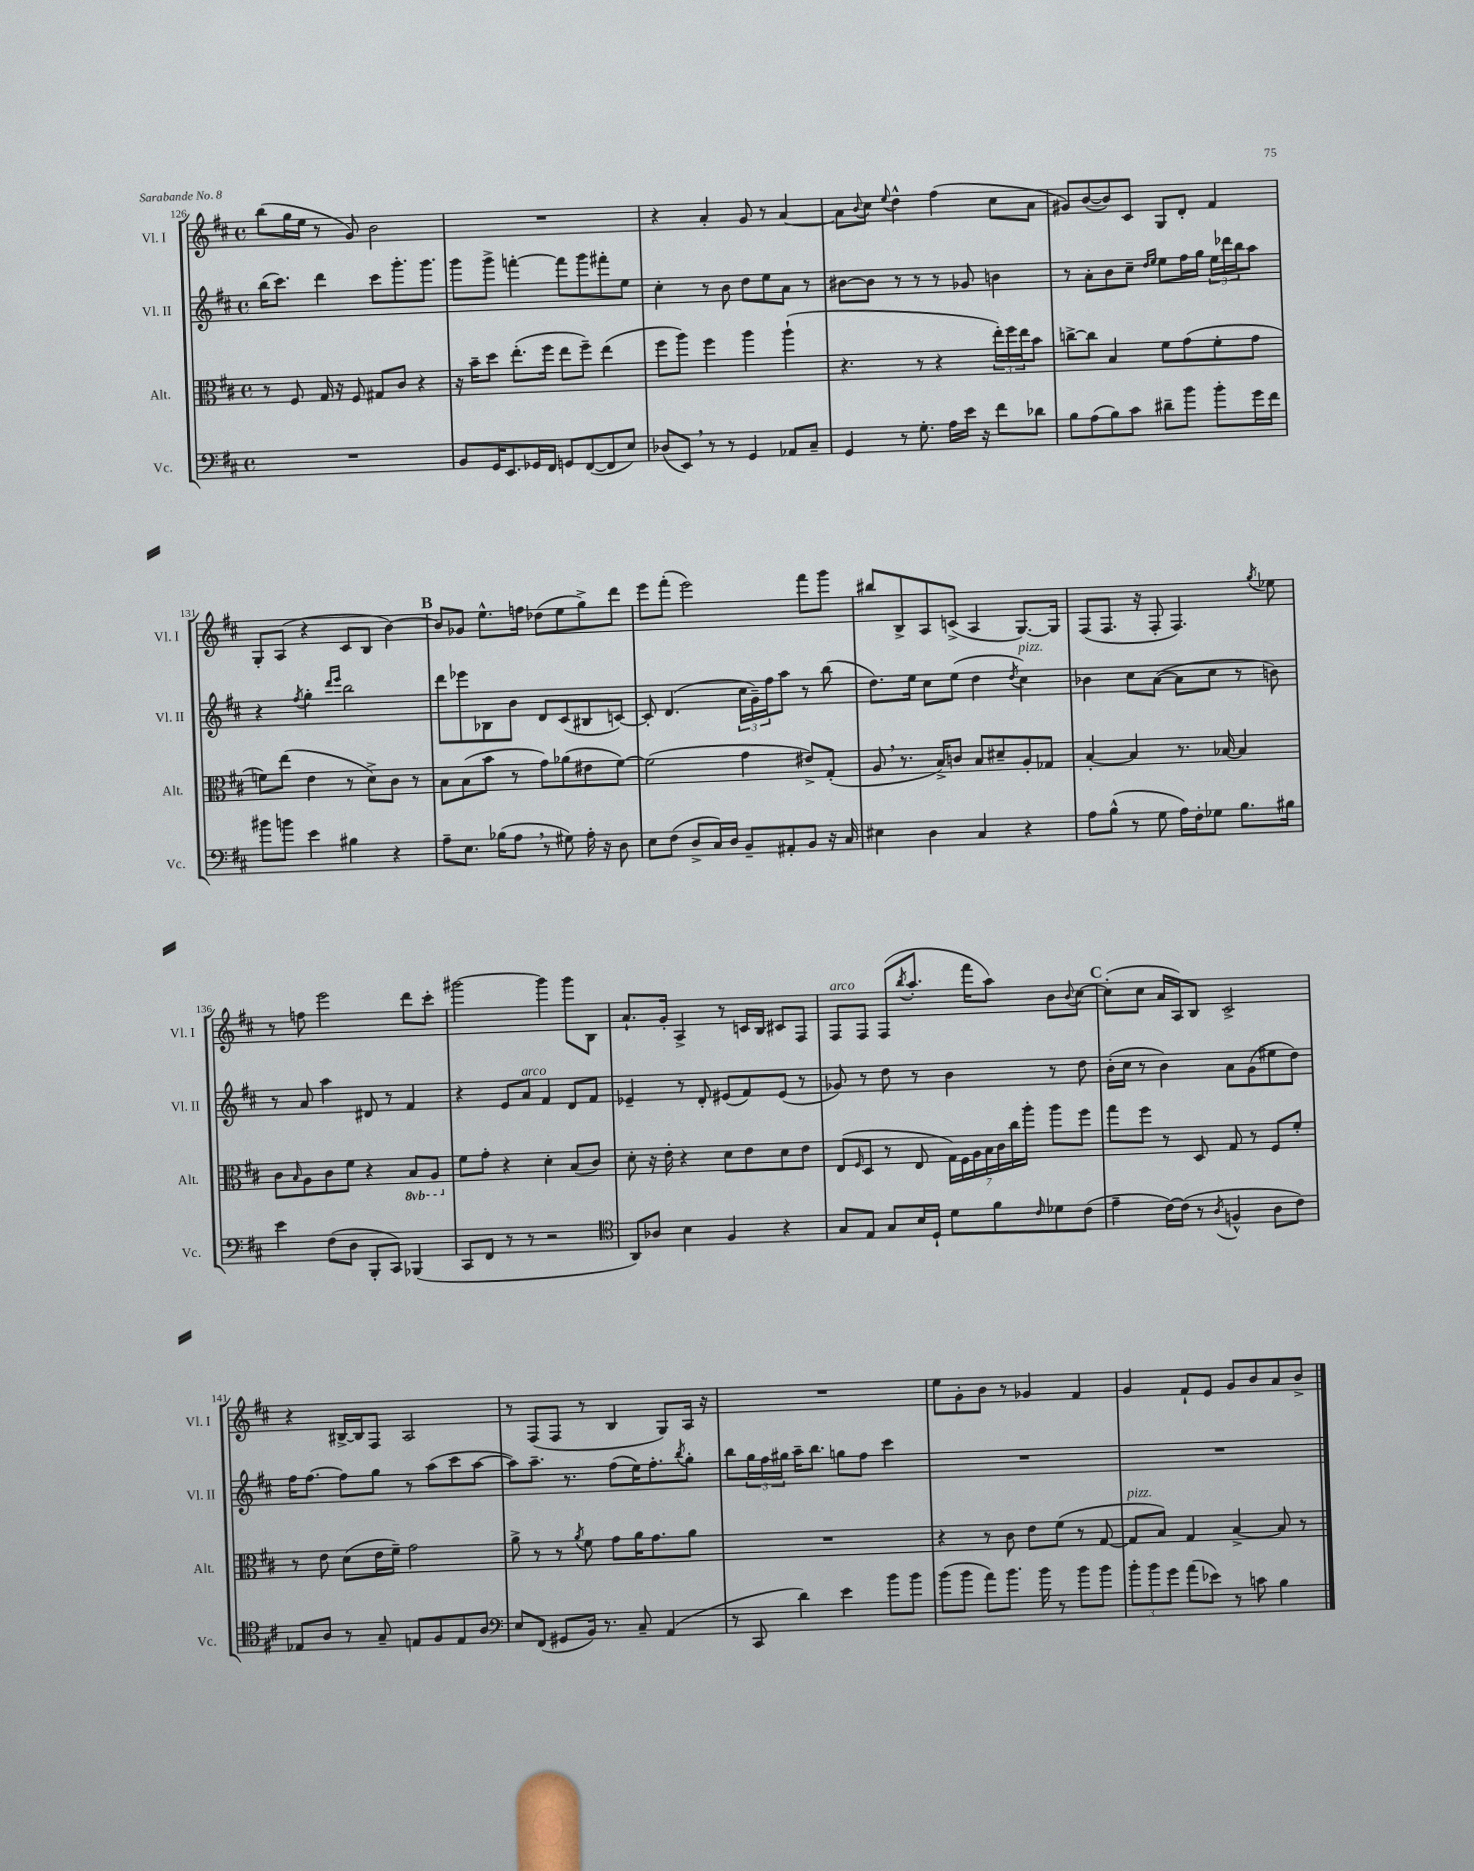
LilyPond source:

<<
\new StaffGroup <<
\new Staff = "s0" \with { instrumentName = "Vl. I" shortInstrumentName = "Vl. I" } {
    \clef treble \key d \major \defaultTimeSignature \time 4/4
    b''8( g''16 e''16 r8 g'8) b'2 |
    R1 |
    r4 a'4-. g'8 r8 a'4~ |
    a'8 \appoggiatura { b'8 } cis''8 \appoggiatura { e''8 } d''4-^ fis''4( cis''8 a'8 |
    gis'8) b'8~( b'8) cis'8 g8 d'8-. fis'4 |
    g8-. a8( r4 cis'8 b8 b'4~) |
    \mark \markup { \bold "B" } b'8 ges'8 e''8.-^ f''16 des''8( e''8 g''8->) d'''8 |
    e'''8 fis'''8-.( e'''2) fis'''8 g'''8 |
    bis''8 b8-> a8 c'8->( a4 g8.~) g16 |
    fis8( fis8. r16 fis8-. fis4.) \acciaccatura { g''8 } ees''8 |
    r8 f''8 e'''2 d'''8 cis'''8-. |
    gis'''2~ gis'''4 gis'''8 b8 |
    a'8.-! g'16-. a4-> r8 c'16 b16 cis'8 fis8 |
    fis8^\markup { \italic "arco" } fis8 fis8( \acciaccatura { b''8 } a''8.-. fis'''16 a''8) b'8 \appoggiatura { b'8 } cis''8~ |
    \mark \markup { \bold "C" } cis''8-.( cis''8 a'16 a16) b8 cis'2-> |
    r4 bis16~-> bis16 fis8 a2 |
    r8 fis8( fis8 r8 b4 g8) a16 r16 |
    R1 |
    e''8 g'8-. b'8 r8 ges'4 fis'4 |
    g'4 fis'8-! e'8 g'8 b'8 a'8 b'8-> \bar "|." |
}
\new Staff = "s1" \with { instrumentName = "Vl. II" shortInstrumentName = "Vl. II" } {
    \clef treble \key d \major \defaultTimeSignature \time 4/4
    b''16( cis'''8.) d'''4 cis'''8 g'''8.-. g'''8. |
    g'''8 g'''8-> f'''4~-. f'''8 g'''8 fis'''8-. e''8 |
    cis''4-. r8 b'8 d''8 e''8 a'8 r8 |
    bis'8~ bis'8 r8 r8 r8 ges'8 b'4 |
    r8 a'8-. b'8 cis''8-- \grace { d''16 e''16 } e''8 fis''16 g''16 \tuplet 3/2 { e''16 des'''16 b''16 } a''8 |
    r4 \acciaccatura { fis''8 } g''4-. \grace { d'''16 e'''16 } b''2 |
    \mark \markup { \bold "B" } d'''8 ees'''8 bes8 b'8 d'8 cis'8( bis8 c'8~) |
    c'8-. d'4.( \tuplet 3/2 { cis''16 g'16--) fis''16 } a''8 r8 b''8( |
    d''8.) e''16 cis''8 e''8( d''4 \acciaccatura { d''8 } cis''4^\markup { \italic "pizz." }) |
    bes'4 cis''8 a'8~( a'8 cis''8 r8 b'8) |
    r8 a'8 a''4 dis'8 r8 fis'4 |
    r4 e'8 a'8^\markup { \italic "arco" } fis'4 d'8 fis'8 |
    ees'4-- r8 d'8-. eis'8( fis'8) eis'8( r8 |
    ges'8) r8 d''8 r8 b'4 r8 d''8 |
    \mark \markup { \bold "C" } b'16-.( cis''16 r8 b'4) a'8 g'8( eis''8 d''8) |
    fis''16 fis''8.~ fis''8 g''8 r8 a''8( cis'''8 a''8~ |
    a''8) a''8.-- r8. fis''8( e''16) fis''8.-. \acciaccatura { b''8 } g''8-. |
    b''8 \tuplet 3/2 { g''16 fis''16 gis''16 } a''16-- b''8. g''8 fis''8 cis'''4 |
    R1 |
    R1 \bar "|." |
}
\new Staff = "s2" \with { instrumentName = "Alt." shortInstrumentName = "Alt." } {
    \clef alto \key d \major \defaultTimeSignature \time 4/4 \set Staff.ottavationMarkups = #ottavation-simple-ordinals
    r8 fis8 g16 r16 fis8 gis8 cis'8 r4 |
    r16 b'16-- d''8 e''8.-.( fis''16 e''8 fis''8--) e''4( |
    fis''8 a''8) fis''4 a''4 a''4-!( |
    r4. r8 r4 \tuplet 3/2 { e''16-.) fis''16 e''16 } b'8 |
    c''8~-> c''8 b4 fis'8 g'8( fis'8-. g'8 |
    f'8) e''8( e'4 r8 d'8->) cis'8 r8 |
    \mark \markup { \bold "B" } b8 b8( b'8 r8 g'8) aes'8( eis'8 fis'8~) |
    fis'2( g'4 eis'8->) g8-.( |
    a8 \breathe r8. b16->) c'8 b8 dis'8-- a8-. ges8 |
    b4~-. b4 r8. bes16~ bes4 |
    cis'8 \grace { b16 } a8 cis'8 fis'8 r4 \ottava #-1 b,8 a,8 \ottava #0 |
    fis'8 g'8-. r4 d'4-. b8( cis'8) |
    d'8-. r16 e'16-. r4 d'8 e'8 d'8 e'8 |
    e8( \grace { fis16 } d8 r8 e8 \tuplet 7/4 { g16) fis16 a16 b16 cis'16 cis''16 a''16-. } a''8 fis''8 |
    \mark \markup { \bold "C" } g''8 fis''8 r8 d8 g8 r8 fis8 fis'8-. |
    r8 e'8 d'8( e'16 fis'16--) g'2 |
    a'8-> r8 r8 \acciaccatura { a'8 } fis'8 g'8 a'16 g'8. a'8 |
    R1 |
    r4 r8 cis'8 e'8 fis'8( r8 g8~ |
    g8^\markup { \italic "pizz." } b8) g4 b4~-> b8 r8 \bar "|." |
}
\new Staff = "s3" \with { instrumentName = "Vc." shortInstrumentName = "Vc." } {
    \clef bass \key d \major \defaultTimeSignature \time 4/4
    R1 |
    b,8 g,16 e,8. ges,16 fis,16 g,8 fis,8~( fis,8 e8) |
    des8( e,8) \breathe r8 r8 g,4 aes,8 cis8-- |
    g,4 r8 g8.-. a16 e'16 r16 fis'8 des'8 |
    b8 a8( b8) cis'8 dis'8-- b'8 b'8-. g'16 fis'16 |
    bis'8 b'8 e'4 bis4 r4 |
    \mark \markup { \bold "B" } a8-- e8. bes16( a8 \breathe r8 gis8) a16-. r16 d8 |
    e8 fis8( d8-> cis16) d16 b,8-- ais,8-. b,8 r16 cis16 |
    eis4 d4 cis4 r4 |
    a8 b8-^( r8 g8 a16) fis16-. ges8 b8. bis16 |
    e'4 fis8( d8 b,,8-. cis,8) bes,,4( |
    cis,8 fis,8 r8 r8 r2 |
    \clef tenor a,8) aes8 b4 fis4 r4 |
    g8 e8 g8 b16 d16-! d'8 fis'8 \grace { cis'16 } des'8 cis'8( |
    \mark \markup { \bold "C" } e'4-- cis'16~) cis'16( r8 \acciaccatura { a8 } f4-^ a8 cis'8) |
    ees8 a8 r8 g8-- e8 fis8 e8 a8 |
    \clef bass e8 fis,8( gis,8 b,16) r8. cis8-- a,4( |
    r8 cis,8 d'4) e'4 b'8 b'8 |
    b'8( b'8 a'8) b'8. b'16 r8 b'8 b'8 |
    \tuplet 3/2 { b'8-. b'8 g'8 } a'8( ees'8) r8 c'8 b4 \bar "|." |
}
>>
>>
\layout { \context { \Score currentBarNumber = #126 } }
